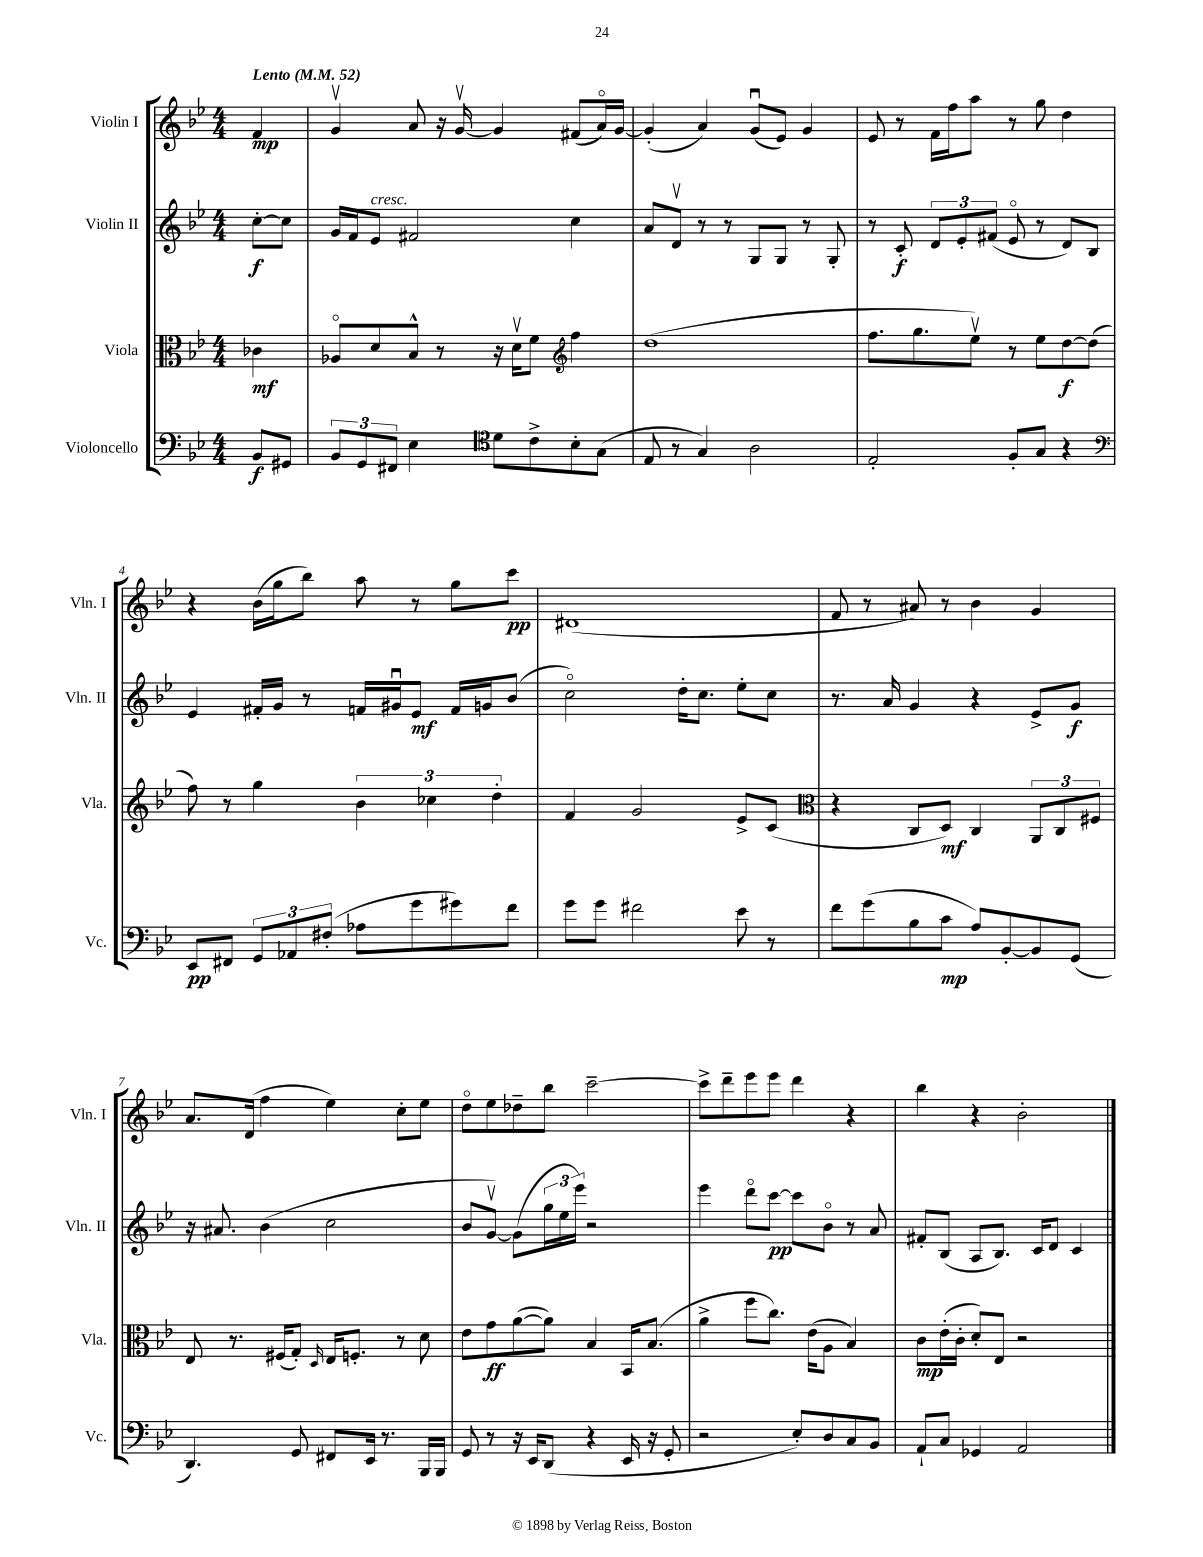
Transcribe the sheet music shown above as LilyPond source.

<<
\new StaffGroup <<
\new Staff = "s0" \with { instrumentName = "Violin I" shortInstrumentName = "Vln. I" } {
    \clef treble \key bes \major \numericTimeSignature \time 4/4 \partial 4 \tempo "Lento" 4 = 52
    f'4\mp |
    g'4\upbow a'8 r16 g'16~\upbow g'4 fis'8( a'16\flageolet) g'16~ |
    g'4-.( a'4) g'8\downbow( ees'8) g'4 |
    ees'8 r8 f'16 f''16 a''8 r8 g''8 d''4 |
    r4 bes'16( g''16 bes''8) a''8 r8 g''8 c'''8\pp |
    dis'1( |
    f'8 r8 ais'8) r8 bes'4 g'4 |
    a'8. d'16( f''4 ees''4) c''8-. ees''8 |
    d''8\flageolet ees''8 des''8-- bes''8 c'''2~-- |
    c'''8-> d'''8-- ees'''8 ees'''8 d'''4 r4 |
    bes''4 r4 bes'2-. \bar "|." |
}
\new Staff = "s1" \with { instrumentName = "Violin II" shortInstrumentName = "Vln. II" } {
    \clef treble \key bes \major \numericTimeSignature \time 4/4 \partial 4
    c''8~-.\f c''8 |
    g'16 f'16 ees'8^\markup { \italic "cresc." } fis'2 c''4 |
    a'8 d'8\upbow r8 r8 g8 g8 r8 g8-. |
    r8 c'8-.\f \tuplet 3/2 { d'8 ees'8-. fis'8( } ees'8\flageolet r8 d'8) bes8 |
    ees'4 fis'16-. g'16 r8 f'16 gis'16\downbow ees'8\mf f'16 g'16 bes'8( |
    c''2\flageolet) d''16-. c''8. ees''8-. c''8 |
    r8. a'16 g'4 r4 ees'8-> g'8\f |
    r16 ais'8. bes'4( c''2 |
    bes'8 g'8~\upbow) g'8( \tuplet 3/2 { g''16 ees''16 ees'''16) } r2 |
    ees'''4 d'''8\flageolet c'''8~\pp c'''8 bes'8\flageolet r8 a'8 |
    fis'8-. bes8( a8 bes8.) c'16 d'8 c'4 \bar "|." |
}
\new Staff = "s2" \with { instrumentName = "Viola" shortInstrumentName = "Vla." } {
    \clef alto \key bes \major \numericTimeSignature \time 4/4 \partial 4
    ces'4\mf |
    aes8\flageolet d'8 bes8-^ r8 r16 d'16\upbow f'8 \clef treble f''4 |
    d''1( |
    f''8. g''8. ees''8\upbow) r8 ees''8 d''8~\f d''8( |
    f''8) r8 g''4 \tuplet 3/2 { bes'4 ces''4 d''4-. } |
    f'4 g'2 ees'8-> c'8( |
    \clef alto r4 c8 d8\mf) c4 \tuplet 3/2 { a,8 c8 fis8 } |
    ees8 r8. fis16( g8-.) \grace { d16 } ees16 f8.-. r8 d'8 |
    ees'8 g'8\ff a'8~( a'8) bes4 bes,16 bes8.( |
    a'4-> f''8 c''8.) ees'16( a8 bes4) |
    c'8\mp ees'16-.( c'16-. d'8-.) ees8 r2 \bar "|." |
}
\new Staff = "s3" \with { instrumentName = "Violoncello" shortInstrumentName = "Vc." } {
    \clef bass \key bes \major \numericTimeSignature \time 4/4 \partial 4
    bes,8\f gis,8 |
    \tuplet 3/2 { bes,8 g,8 fis,8 } ees4 \clef tenor d'8 c'8-> bes8-. g8( |
    ees8 r8 g4) a2 |
    ees2-. f8-. g8 r4 |
    \clef bass ees,8\pp fis,8 \tuplet 3/2 { g,8 aes,8 fis8-.( } aes8 g'8 gis'8) f'8 |
    g'8 g'8 fis'2 ees'8 r8 |
    f'8 g'8( bes8 c'8\mp a8) bes,8~-. bes,8 g,8( |
    d,4.) g,8 fis,8 ees,16 r8. bes,,16 bes,,16 |
    g,8 r8 r16 ees,16 d,8( r4 ees,16 r16 g,8-. |
    r2 ees8-.) d8 c8 bes,8 |
    a,8-! c8 ges,4 a,2 \bar "|." |
}
>>
>>
